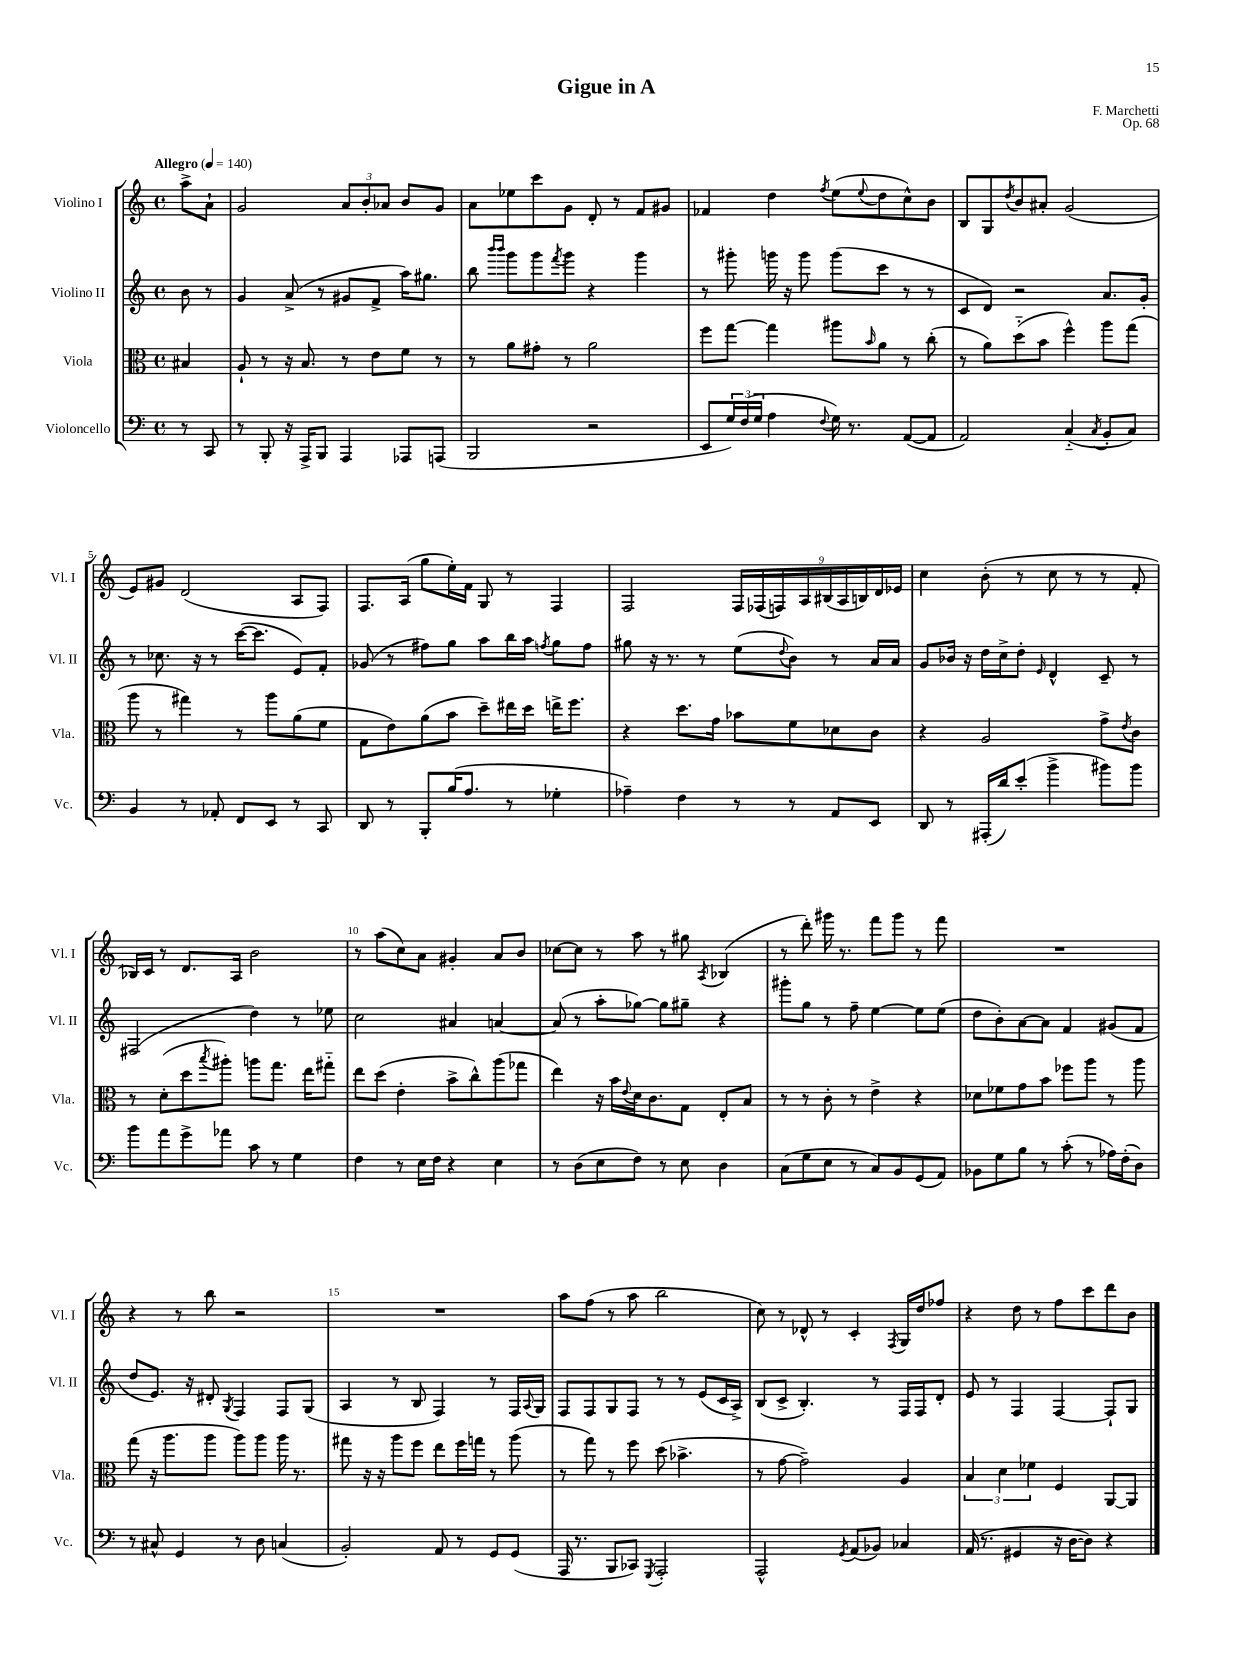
\header { title = "Gigue in A" composer = "F. Marchetti" opus = "Op. 68" }
<<
\new StaffGroup <<
\new Staff = "s0" \with { instrumentName = "Violino I" shortInstrumentName = "Vl. I" } {
    \clef treble \key c \major \defaultTimeSignature \time 4/4 \partial 4 \tempo "Allegro" 4 = 140
    a''8-> a'8-! |
    g'2 \tuplet 3/2 { a'8 b'8-. aes'8 } b'8 g'8 |
    a'8 ees''8 c'''8 g'8 d'8-. r8 f'8 gis'8 |
    fes'4 d''4 \acciaccatura { f''8 } e''8( \appoggiatura { e''8 } d''8 c''8-^) b'8 |
    b8 g8 \acciaccatura { d''8 } b'8 ais'8-. g'2( |
    e'8) gis'8 d'2( a8 f8) |
    f8. a16( g''8 e''16-.) f'16 g8 r8 f4 |
    f2 \tuplet 9/8 { f16 fes16( f16) a16 bis16( a16 b16) d'16 ees'16 } |
    c''4 b'8-.( r8 c''8 r8 r8 f'8-. |
    bes16) c'16 r8 d'8. a16 b'2 |
    r8 a''8( c''8) a'8 gis'4-. a'8 b'8 |
    ces''8~ ces''8 r8 a''8 r8 gis''8 \acciaccatura { a8 } bes4( |
    r8 d'''8-.) gis'''16 r8. f'''8 gis'''8 r8 f'''8 |
    R1 |
    r4 r8 b''8 r2 |
    R1 |
    a''8 f''8( r8 a''8 b''2 |
    c''8) r8 des'8-^ r8 c'4-. \acciaccatura { f8 } g16 d''16 fes''8 |
    r4 d''8 r8 f''8 c'''8 d'''8 b'8 \bar "|." |
}
\new Staff = "s1" \with { instrumentName = "Violino II" shortInstrumentName = "Vl. II" } {
    \clef treble \key c \major \defaultTimeSignature \time 4/4 \partial 4
    b'8 r8 |
    g'4 a'8->( r8 gis'8 f'8-> a''16) gis''8. |
    b''8 \grace { b'''16 b'''16 } g'''8 g'''8 \acciaccatura { f'''8 } g'''8 r4 g'''4 |
    r8 gis'''8-. g'''16 r16 g'''8 g'''8( c'''8 r8 r8 |
    c'8 d'8) r2 a'8. g'16-. |
    r8 ces''8. r16 r8 c'''16~( c'''8. e'8) f'8-. |
    ges'8( r8 fis''8) g''8 a''8 b''16 a''16 \acciaccatura { f''8 } g''8 f''8 |
    gis''8 r16 r8. r8 e''8( \appoggiatura { d''8 } b'8) r8 a'16 a'16 |
    g'8 bes'16 r16 d''16 c''16-> d''8-. \grace { e'16 } d'4-^ c'8-- r8 |
    fis2( d''4) r8 ees''8 |
    c''2 ais'4 a'4~ |
    a'8( r8 a''8-. ges''8~) ges''8 gis''8-- r4 |
    gis'''8-. g''8 r8 f''8-- e''4~ e''8 e''8( |
    d''8 b'8-.) a'8~ a'8 f'4 gis'8( f'8 |
    d''8 e'8.) r16 dis'8-. \acciaccatura { g8 } f4 f8 g8( |
    a4 r8 b8 f4) r8 f16 \appoggiatura { a8 } g16 |
    f8 f8 g8 f8 r8 r8 e'8( c'16 a16->) |
    b8( c'8-> b4.-.) r8 f16 f16 d'8-. |
    e'8 r8 f4 f4~ f8-! g8 \bar "|." |
}
\new Staff = "s2" \with { instrumentName = "Viola" shortInstrumentName = "Vla." } {
    \clef alto \key c \major \defaultTimeSignature \time 4/4 \partial 4
    bis4 |
    a8-! r8 r16 b8. r8 e'8 f'8 r8 |
    r8 a'8 gis'8-. r8 a'2 |
    f''8 g''8~ g''4 ais''8 \grace { b'16 } a'8 r8 c''8-.( |
    r8 a'8) d''8-_( b'8 f''4-^) a''8 g''8( |
    a''8 r8 gis''4) r8 a''8 a'8( f'8 |
    g8 e'8) a'8( b'8 d''8--) eis''16 d''16 e''16-> f''8. |
    r4 d''8. g'16 bes'8 f'8 des'8 c'8 |
    r4 a2 g'8-> \acciaccatura { e'8 } c'8 |
    r8 d'8-.( d''8 \acciaccatura { b''8 } ais''8-.) a''8 g''8. e''16 gis''8-_ |
    e''8 d''8( e'4-. b'8-> c''8-^) a''8( ges''8 |
    e''4) r16 b'16 \appoggiatura { e'8 } d'16 c'8. g8 e8-. b8 |
    r8 r8 c'8-. r8 e'4-> r4 |
    des'8 fes'8 g'8 b'8 fes''8 a''8 r8 a''8 |
    g''8( r16 a''8. a''8 a''8) a''8 a''16 r8. |
    gis''8 r16 r16 a''8 f''8 e''8 f''16 g''16 r8 a''8( |
    r8 g''8) r8 f''8 d''8( bes'4.-> |
    r8 g'8~ g'2--) a4 |
    \tuplet 3/2 { b4 d'4 fes'4 } f4 a,8~ a,8 \bar "|." |
}
\new Staff = "s3" \with { instrumentName = "Violoncello" shortInstrumentName = "Vc." } {
    \clef bass \key c \major \defaultTimeSignature \time 4/4 \partial 4
    r8 c,8 |
    r8 b,,8-. r16 a,,16-> b,,8 a,,4 aes,,8 a,,8( |
    b,,2 r2 |
    e,8 \tuplet 3/2 { g16) f16( g16 } a4 \appoggiatura { f8 } g16) r8. a,8~( a,8 |
    a,2) c4-_( \acciaccatura { c8 } b,8-. c8) |
    b,4 r8 aes,8-. f,8 e,8 r8 c,8 |
    d,8 r8 b,,8-. b16( a8. r8 ges4-. |
    aes4--) f4 r8 r8 a,8 e,8 |
    d,8 r8 ais,,16-.( d'16) e'8-.( b'4-> bis'8) bis'8 |
    b'8 a'8 g'8-> aes'8 c'8 r8 g4 |
    f4 r8 e16 f16 r4 e4 |
    r8 d8( e8 f8) r8 e8 d4 |
    c8( g8 e8 r8 c8) b,8 g,8( a,8) |
    bes,8 g8 b8 r8 c'8-.( r8 aes16) f16-.( d8) |
    r8 cis8-^ g,4 r8 d8 c4( |
    b,2-.) a,8 r8 g,8 g,8( |
    a,,16 r8. b,,8 ces,8) \acciaccatura { g,,8 } a,,2-. |
    a,,2-^ \acciaccatura { g,8 } a,8( bes,8) ces4 |
    a,16( r8. gis,4 r16 d16~ d8) r4 \bar "|." |
}
>>
>>
\layout { \context { \Score \override BarNumber.break-visibility = ##(#f #t #t) barNumberVisibility = #(every-nth-bar-number-visible 5) } }
